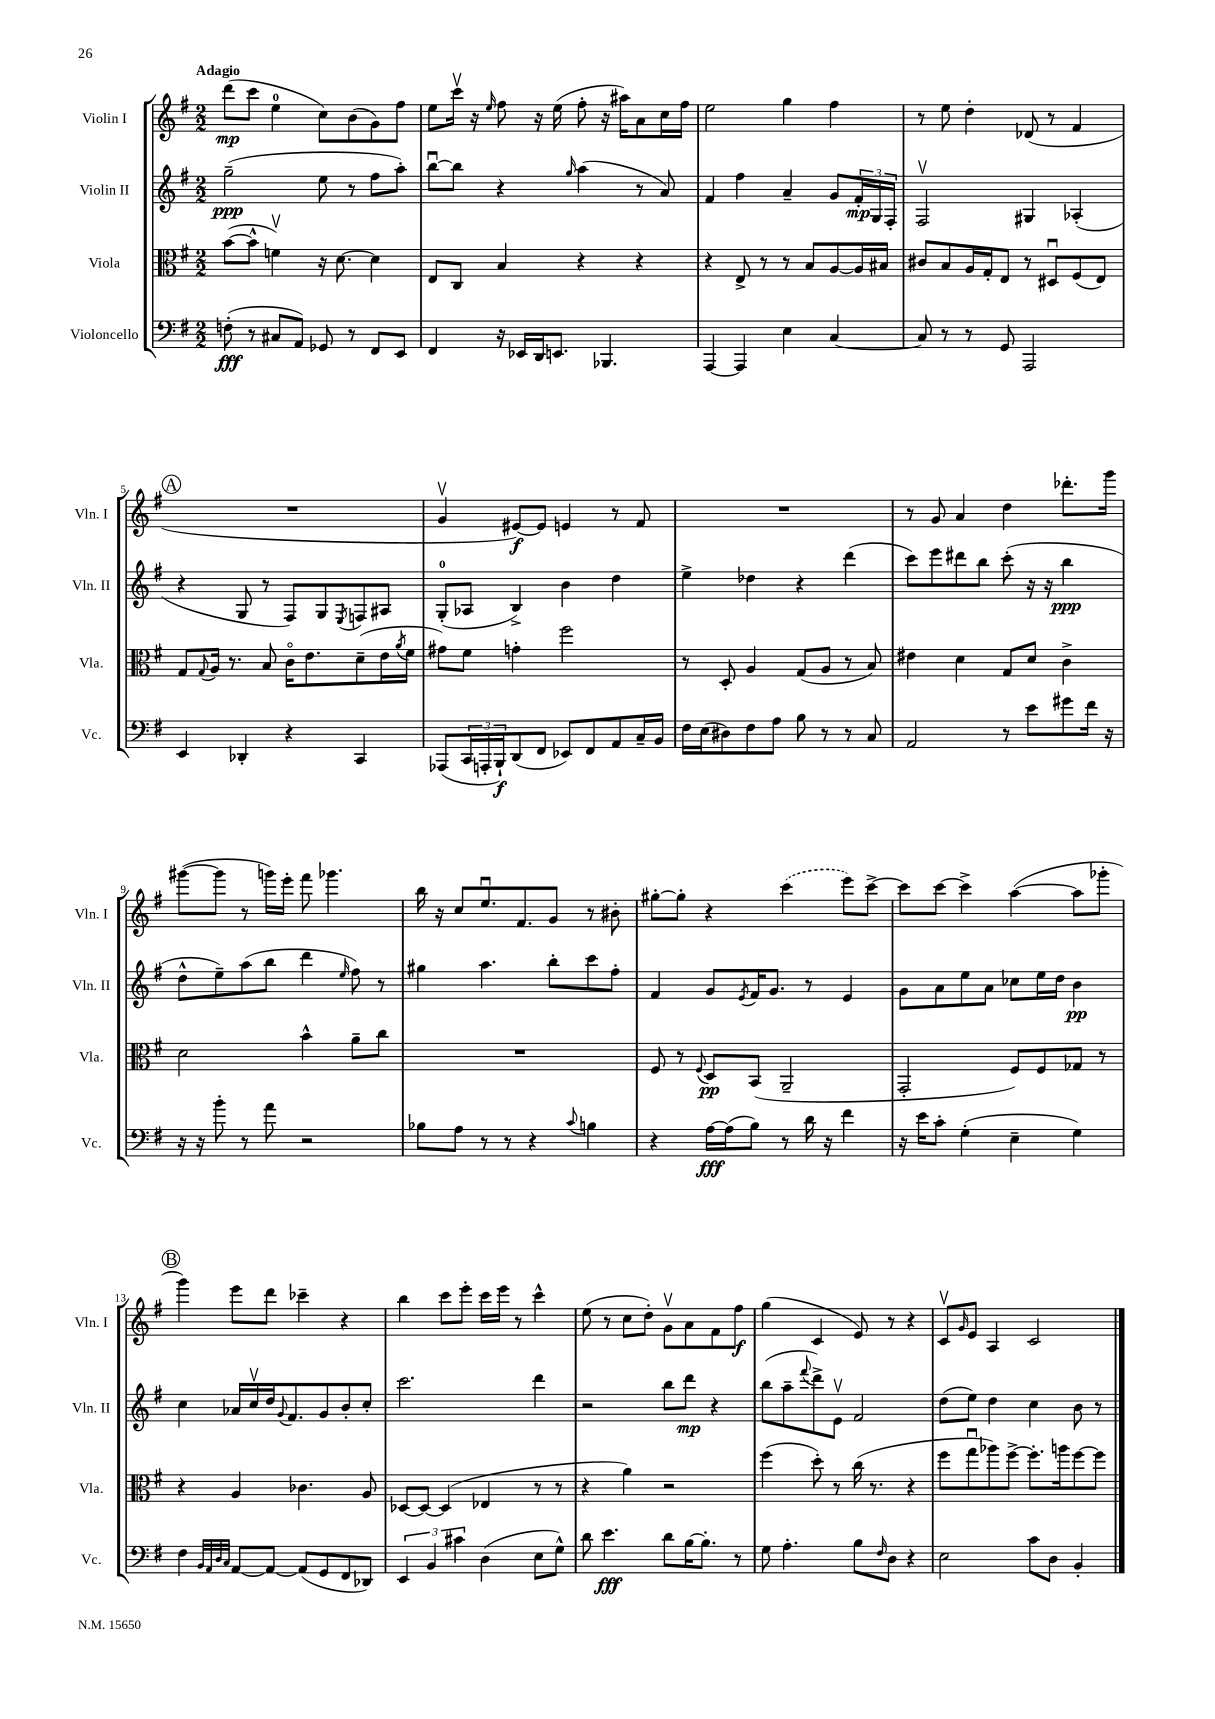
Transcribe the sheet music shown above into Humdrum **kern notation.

**kern	**kern	**kern	**kern
*staff4	*staff3	*staff2	*staff1
*clefF4	*clefC3	*clefG2	*clefG2
*k[f#]	*k[f#]	*k[f#]	*k[f#]
*M2/2	*M2/2	*M2/2	*M2/2
(8F'\	([8b\L	(2gg~\	(8ddd\L
8r	8b^^\]J	.	8ccc\J
8C#/L	4fv\)	.	4ee\
8AA/J)	.	.	.
8GG-/	16r	8ee\	8cc\L)
.	[8.d\	.	.
8r	.	8r	(8b\
8FF#/L	4d\]	8ff#\L	8g\)
8EE/J	.	8aa'\J)	8ff#\J
=	=	=	=
4FF#/	8E/L	[8bbu\L	8ee\L
.	8C/J	8bb\]J	16cccv\Jk
.	.	.	16r
.	.	.	16qqee/
16r	4B/	4r	8ff#\
16EE-/LL	.	.	.
16DD/J	.	.	16r
8.EE/J	.	.	(16ee\
.	.	16qqgg/	.
.	4r	(4aa\	8ff#'\
4.BBB-/	.	.	16r
.	.	.	16aa#\LK)
.	4r	8r	8a\
.	.	8a/)	16cc\L
.	.	.	16ff#\JJ
=	=	=	=
[4AAA/	4r	4f#/	2ee\
4AAA/]	8E^/	4ff#\	.
.	8r	.	.
4E\	8r	4a~/	4gg\
.	8B/L	.	.
[4C/	[8A/	8g/L	4ff#\
.	16A/]L	24f#'/L	.
.	.	24G/	.
.	16B#/JJ	.	.
.	.	24F#'/JJ	.
=	=	=	=
8C/]	8c#/L	2F#v/	8r
8r	8B/	.	8ee\
8r	16A/L	.	4dd'\
.	16G'/J	.	.
8GG/	8E/J	.	.
2AAA/	8r	4G#/	(8d-/
.	8D#u/L	.	8r
.	(8F#/	(4A-'/	4f#/
.	8E/J)	.	.
=	=	=	=
4EE/	8G/L	4r	1r
.	8qqG/	.	.
.	16A/Jk	.	.
.	8.r	.	.
4DD-'/	.	8G/	.
.	8B/	8r	.
4r	16co\LK	8F#/L)	.
.	8.e\	.	.
.	.	8G/	.
.	.	8qE/	.
4CC/	(8d~\	8F/	.
.	16e\L	8A#/J	.
.	8qa/	.	.
.	16f#\JJ	.	.
=	=	=	=
(8AAA-/L	8g#\L)	(8G'/L	4gv/
24CC/L	8f#\J	8A-/J	.
24AAA'/	.	.	.
24BBB`/J)	.	.	.
(8DD/	4g'\	4B^/)	[8e#/L)
8FF#/J	.	.	8e#/]J
8EE-/L)	2ff#\	4b\	4e/
8FF#/	.	.	.
8AA/	.	4dd\	8r
16C~/L	.	.	8f#/
16BB/JJ	.	.	.
=	=	=	=
16F#\LL	8r	4ee^\	1r
(16E\J	.	.	.
8D#\)	8D'/	.	.
8F#\	4A/	4dd-\	.
8A\J	.	.	.
8B\	(8G/L	4r	.
8r	8A/J	.	.
8r	8r	(4ddd\	.
8C/	8B/)	.	.
=	=	=	=
2AA/	4e#\	8ccc\L)	8r
.	.	8eee\	8g/
.	4d\	8ddd#\	4a/
.	.	8bb\J	.
8r	8G/L	(8ccc'\	4dd\
8e\L	8d/J	16r	.
.	.	16r	.
8g#\	4c^\	4bb\	8.ddd-'\L
16f#\Jk	.	.	.
16r	.	.	16ggg\Jk
=	=	=	=
16r	2d\	8dd^^\L	([8ggg#\L
16r	.	.	.
8b'\	.	8ee~\)	8ggg#\]J
8r	.	(8aa\	8r
8a\	.	8bb\J	16ggg\LL)
.	.	.	16eee'\JJ
2r	4b^^\	4ddd\	8fff#\
.	.	.	4.ggg-\
.	.	16qqee/	.
.	8a~\L	8ff#\)	.
.	8cc\J	8r	.
=	=	=	=
8B-\L	1r	4gg#\	16bb\
.	.	.	16r
8A\J	.	.	8cc/L
8r	.	4.aa\	8.eeu/
8r	.	.	.
.	.	.	8.f#/
4r	.	.	.
.	.	8bb'\L	8g/J
8qqc/	.	.	.
4B\	.	8ccc\	8r
.	.	8ff#'\J	8b#'\
=	=	=	=
4r	8F#/	4f#/	[8gg#'\L
.	8r	.	8gg#'\]J
.	8qqF#/	.	.
[16A\LL	8D/L	8g/L	4r
(16A\]J	.	.	.
.	.	8qe/	.
8B\J)	(8BB/J	16f#/K	.
.	.	8.g/J	.
8r	2AA~/	.	(4ccc\
16d\	.	8r	.
16r	.	.	.
4f#\	.	4e/	8eee\L)
.	.	.	[8ccc^\J
=	=	=	=
16r	2GG'/	8g\L	8ccc\]L
16e\LK	.	.	.
8c'\J	.	8a\	[8ccc\J
(4G'\	.	8ee\	4ccc^\]
.	.	8a\J	.
4E~\	8F#/L)	8cc-\L	([4aa\
.	8F#/	16ee\L	.
.	.	16dd\JJ	.
4G\)	8G-/J	4b\	8aa\]L
.	8r	.	8ggg-'\J
=	=	=	=
4F#\	4r	4cc\	4ggg\)
32qqBB/LLL	.	.	.
32qqAA/	.	.	.
32qqD/	.	.	.
32qqC/JJJ	.	.	.
[8AA/L	4A/	16a-/LL	8eee\L
.	.	16ccv/	.
8AA/_J	.	16dd/J	8ddd\J
.	.	8qqg/	.
.	.	8.f#/	.
(8AA/]L	4.c-\	.	4ccc-~\
8GG/	.	8g/	.
8FF#/	.	8b'/	4r
8DD-/J)	8A/	8cc'/J	.
=	=	=	=
6EE/	[8D-/L	2.ccc\	4bb\
.	8D-/_J	.	.
6BB/	.	.	.
.	(4D-/]	.	8ccc\L
6c#\	.	.	.
.	.	.	8eee'\J
(4D\	4E-/	.	16ccc\LL
.	.	.	16eee\JJ
.	.	.	8r
8E\L	8r	4ddd\	4ccc^^\
8G^^\J)	8r	.	.
=	=	=	=
8d\	4r	2r	(8ee\
4.e\	.	.	8r
.	4a\)	.	8cc\L
.	.	.	8dd'\J)
8d\L	2r	8bb\L	8gv\L
[16B\K	.	8ddd\J	8a\
8.B'\]J	.	.	.
.	.	4r	8f#\
8r	.	.	8ff#\J
=	=	=	=
8G\	(4ff#\	(8bb\L	(4gg\
4.A'\	.	8aa~\	.
.	.	8qqfff#/	.
.	8dd'\)	8ddd^\)	4c/
.	8r	8ev\J	.
8B\L	(16cc\	2f#/	8e/)
.	8.r	.	.
16qqF#/	.	.	.
8D\J	.	.	8r
4r	4r	.	4r
=	=	=	=
2E\	8ff#\L	(8dd\L	8cv/L
.	.	.	16qqg/
.	8ggu\	8ee\J)	8e/J
.	8aa-\)	4dd\	4A/
.	[8ff#^\J	.	.
8c\L	8.ff#'\]L	4cc\	2c/
8D\J	.	.	.
.	16aa\k	.	.
4BB'/	[8ff#\	8b\	.
.	8ff#\]J	8r	.
==	==	==	==
*-	*-	*-	*-
